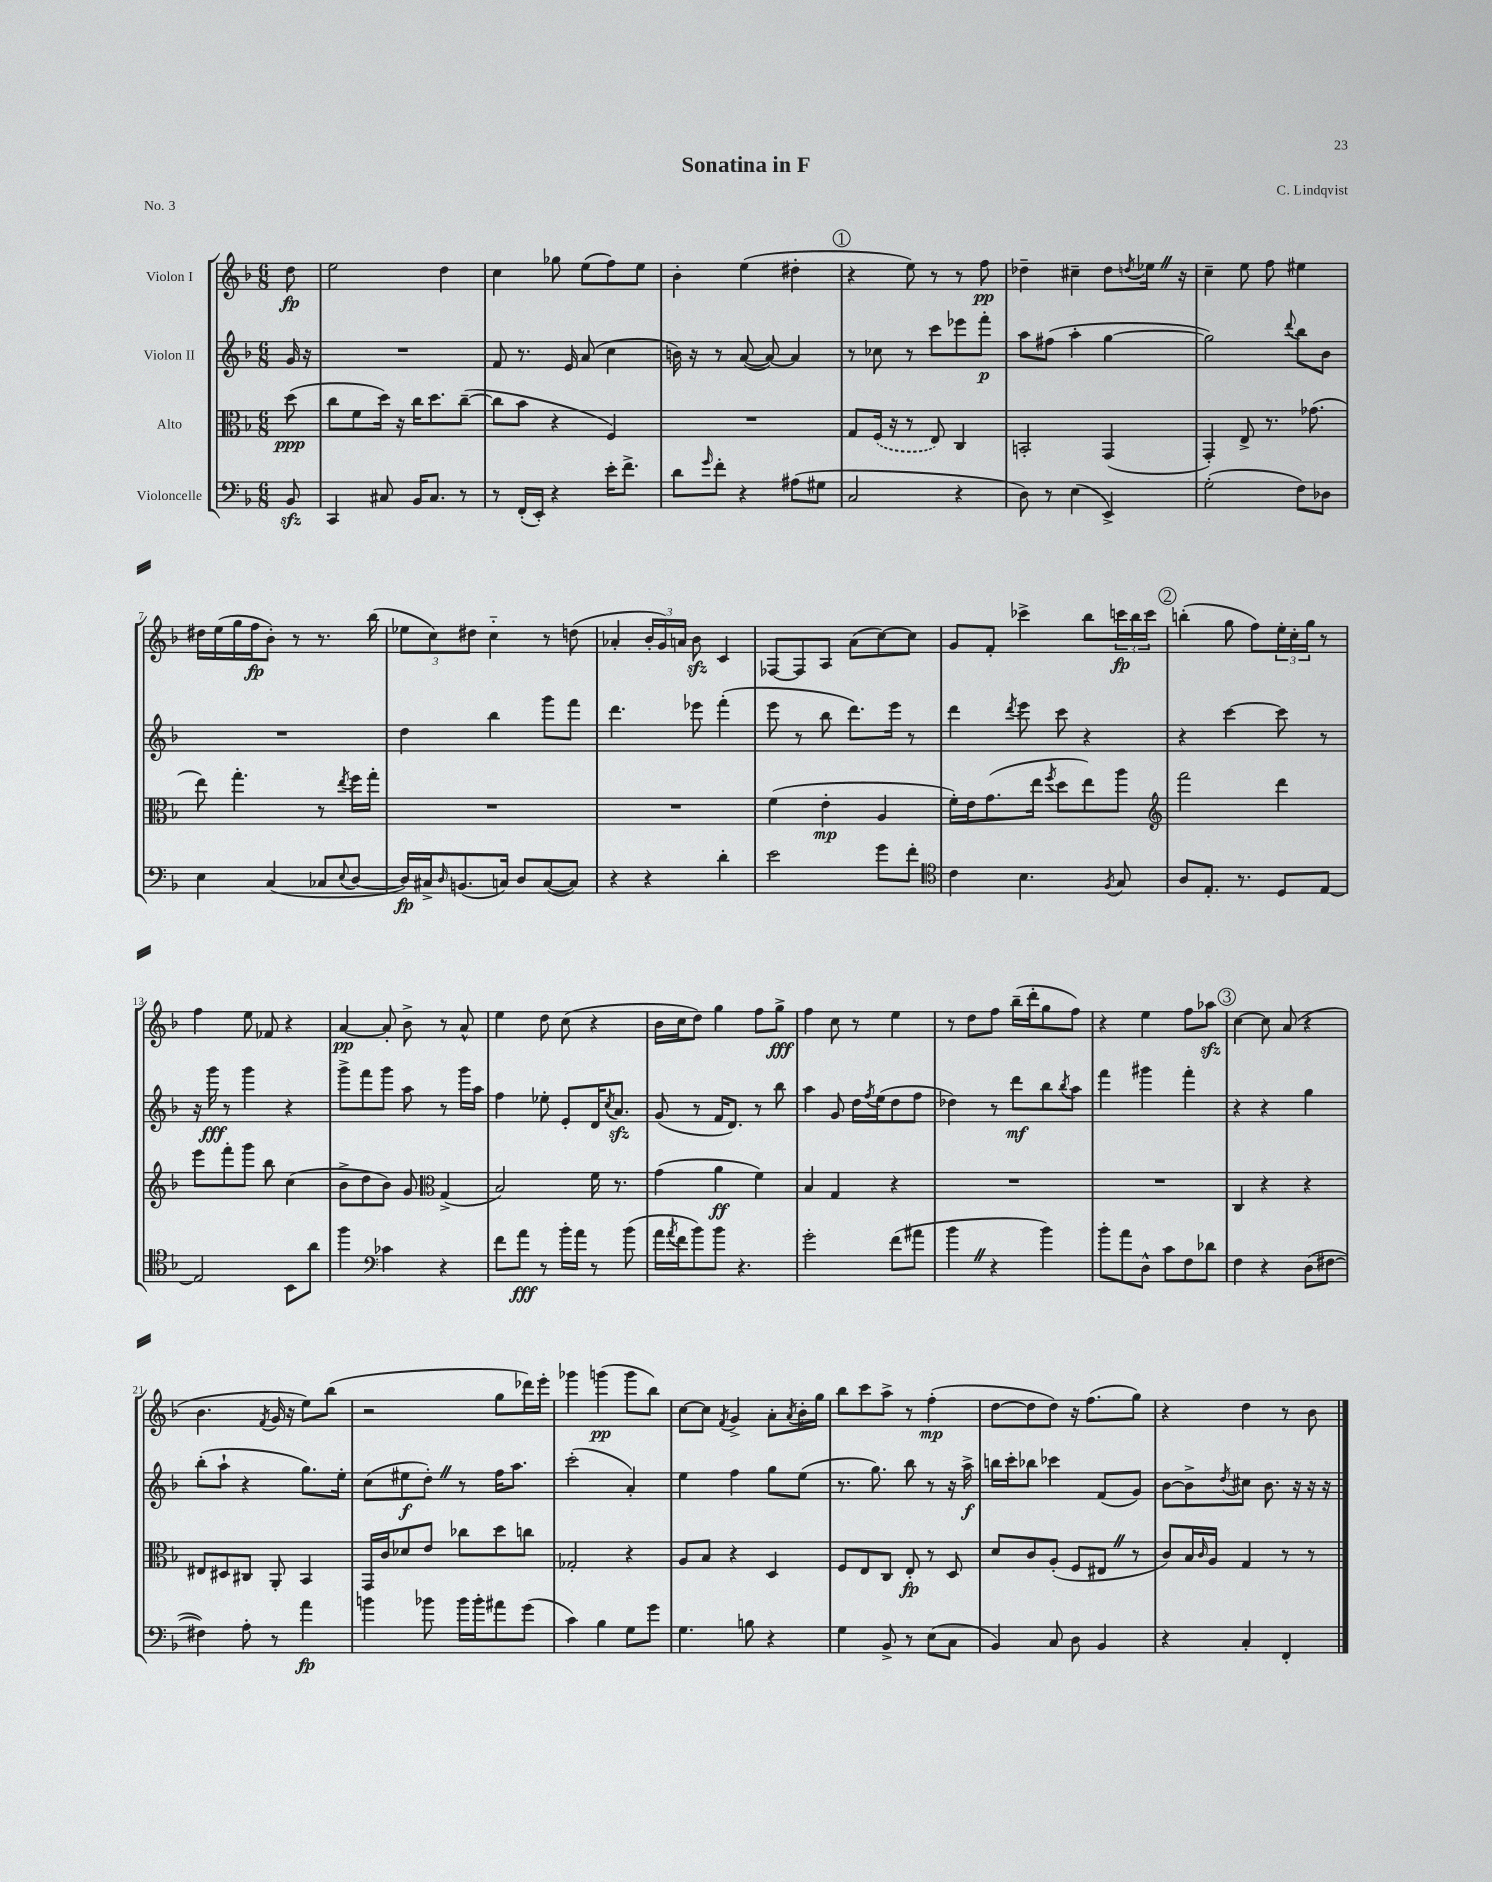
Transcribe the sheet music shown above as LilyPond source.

\header { title = "Sonatina in F" composer = "C. Lindqvist" piece = "No. 3" }
<<
\new StaffGroup <<
\new Staff = "s0" \with { instrumentName = "Violon I" } {
    \clef treble \key f \major \numericTimeSignature \time 6/8 \partial 8
    d''8\fp |
    e''2 d''4 |
    c''4 ges''8 e''8( f''8) e''8 |
    bes'4-. e''4( dis''4-. |
    \mark \markup { \circle "1" } r4 e''8) r8 r8 f''8\pp |
    des''4-- cis''4-- des''8 \acciaccatura { d''8 } ees''16 \once \override BreathingSign.text = \markup { \musicglyph "scripts.caesura.straight" } \breathe r16 |
    c''4-- e''8 f''8 eis''4 |
    dis''16 e''16( g''16 f''16\fp bes'8-.) r8 r8. bes''16( |
    \tuplet 3/2 { ees''8 c''8) dis''8 } c''4-_ r8 d''8( |
    aes'4-. \tuplet 3/2 { bes'16-. g'16) a'16 } bes'8\sfz c'4 |
    fes8~ fes8 a8 a'8( c''8~) c''8 |
    g'8 f'8-. ces'''4-> bes''8 \tuplet 3/2 { c'''16\fp bes''16 c'''16 } |
    \mark \markup { \circle "2" } b''4-.( g''8 f''8) \tuplet 3/2 { e''16-. c''16-. g''16 } r8 |
    f''4 e''8 fes'8 r4 |
    a'4~\pp a'8-. bes'8-> r8 a'8-^ |
    e''4 d''8 c''8( r4 |
    bes'16 c''16 d''8) g''4 f''8 g''8->\fff |
    f''4 c''8 r8 e''4 |
    r8 d''8 f''8 bes''16--( d'''16-. g''8 f''8) |
    r4 e''4 f''8 aes''8\sfz |
    \mark \markup { \circle "3" } c''4~ c''8 a'8( r4 |
    bes'4. \acciaccatura { f'8 } g'16 r16 e''8) bes''8( |
    r2 g''8 des'''16) e'''16-. |
    ges'''4 g'''4\pp( g'''8 bes''8) |
    c''8~ c''8 \acciaccatura { f'8 } g'4-> a'8-. \acciaccatura { a'8 } bes'16-. g''16 |
    bes''8 c'''8 a''8-> r8 f''4-.\mp( |
    d''8~ d''8 d''8) r16 f''8.( g''8) |
    r4 d''4 r8 bes'8 \bar "|." |
}
\new Staff = "s1" \with { instrumentName = "Violon II" } {
    \clef treble \key f \major \numericTimeSignature \time 6/8 \partial 8
    g'16 r16 |
    R2. |
    f'8 r8. e'16 a'8( c''4 |
    b'16) r16 r8 a'8~( a'8~) a'4 |
    \mark \markup { \circle "1" } r8 ces''8 r8 c'''8 ees'''8 f'''8-.\p |
    a''8 fis''8( a''4-. g''4~ |
    g''2) \appoggiatura { d'''8 } bes''8 bes'8 |
    R2. |
    d''4 bes''4 g'''8 f'''8 |
    d'''4. ees'''8 f'''4-.( |
    e'''8 r8 bes''8 d'''8.) e'''16 r8 |
    d'''4 \acciaccatura { d'''8 } e'''8 c'''8 r4 |
    \mark \markup { \circle "2" } r4 c'''4~ c'''8 r8 |
    r16 g'''16\fff r8 g'''4 r4 |
    g'''8-> f'''8 g'''8 a''8 r8 g'''16 a''16 |
    f''4 ees''8-. e'8-. d'16 \acciaccatura { c''8 } a'8.\sfz |
    g'8( r8 f'16 d'8.) r8 bes''8 |
    a''4 g'8 d''16 \acciaccatura { f''8 } e''16( d''8 f''8 |
    des''4) r8 d'''8\mf bes''8 \acciaccatura { bes''8 } a''8 |
    f'''4 gis'''4 f'''4-. |
    \mark \markup { \circle "3" } r4 r4 g''4 |
    bes''8-.( a''8-! r4 g''8.) e''16-. |
    c''8( eis''8\f d''8-.) \once \override BreathingSign.text = \markup { \musicglyph "scripts.caesura.straight" } \breathe r8 f''16 a''8. |
    c'''2-.( a'4-.) |
    e''4 f''4 g''8 e''8( |
    r8. g''8.) bes''8 r8 r16 a''16->\f |
    b''16 c'''16-. bes''8 ces'''4 f'8( g'8) |
    bes'8~ bes'8-> \acciaccatura { d''8 } cis''8 bes'8. r16 r16 r16 \bar "|." |
}
\new Staff = "s2" \with { instrumentName = "Alto" } {
    \clef alto \key f \major \numericTimeSignature \time 6/8 \partial 8
    d''8\ppp( |
    c''8 f'8 d''16) r16 c''16 d''8. c''8~--( |
    c''8 bes'8 r4 f4) |
    R2. |
    \mark \markup { \circle "1" } g8 \once \slurDashed f16( r16 r8 e8) c4 |
    b,2-. g,4( |
    g,4-.) e8-> r8. ges'8.( |
    e''8) g''4.-. r8 \acciaccatura { e''8 } f''16 g''16-. |
    R2. |
    R2. |
    f'4( e'4-.\mp a4 |
    f'16-.) e'16 g'8.( e''16 \acciaccatura { f''8 } d''8 e''8) a''8 |
    \mark \markup { \circle "2" } \clef treble f'''2 d'''4 |
    e'''8 f'''8-. g'''8 bes''8 c''4( |
    bes'8-> d''8 bes'8) g'8 \clef alto g4->( |
    bes2) f'16 r8. |
    g'4( a'4\ff f'4) |
    bes4 g4 r4 |
    R2. |
    R2. |
    \mark \markup { \circle "3" } c4 r4 r4 |
    eis8 dis8 cis8 a,8-. bes,4 |
    g,16 c'16 des'8 e'8 ces''8 d''8 c''8 |
    ges2-. r4 |
    a8 bes8 r4 d4 |
    f8 e8 c8 e8-.\fp r8 d8 |
    d'8 c'8 a8-.( f8 eis8 \once \override BreathingSign.text = \markup { \musicglyph "scripts.caesura.straight" } \breathe r8 |
    c'8) bes16 \grace { c'16 } a16 g4 r8 r8 \bar "|." |
}
\new Staff = "s3" \with { instrumentName = "Violoncelle" } {
    \clef bass \key f \major \numericTimeSignature \time 6/8 \partial 8
    bes,8\sfz |
    c,4 cis8 bes,16 cis8. r8 |
    r8 f,16-.( e,16-.) r4 e'16-. f'8.-> |
    d'8 \grace { g'16 } f'8-. r4 ais8( gis8 |
    \mark \markup { \circle "1" } c2 r4 |
    d8) r8 e4( e,4->) |
    g2-.( f8) des8 |
    e4 c4( ces8 \appoggiatura { e8 } d8~ |
    d16\fp) cis16-> \grace { d16 } b,8.( c16) d8 c8~( c8) |
    r4 r4 d'4-. |
    e'2 g'8 f'8-. |
    \clef tenor c'4 bes4. \acciaccatura { f8 } g8 |
    \mark \markup { \circle "2" } a8 e8.-. r8. d8 e8~ |
    e2 bes,8 a'8 |
    f''4 \clef bass ces'4 r4 |
    f'8 a'8\fff r8 bes'16-. a'16 r8 bes'8( |
    a'16 \acciaccatura { a'8 } f'16 bes'8) bes'8 r4. |
    g'2-. f'8( ais'8 |
    bes'4 \once \override BreathingSign.text = \markup { \musicglyph "scripts.caesura.straight" } \breathe r4 bes'4) |
    bes'8-. a'8 d8-^ c'8 f8 des'8 |
    \mark \markup { \circle "3" } f4 r4 d8( fis8~ |
    fis4) a8-. r8 a'4\fp |
    b'4 bes'8 bes'16 bes'16-. ais'8 g'8( |
    c'4) bes4 g8 g'8 |
    g4. b8 r4 |
    g4 bes,8-> r8 e8( c8 |
    bes,4) c8 d8 bes,4 |
    r4 c4-. f,4-. \bar "|." |
}
>>
>>
